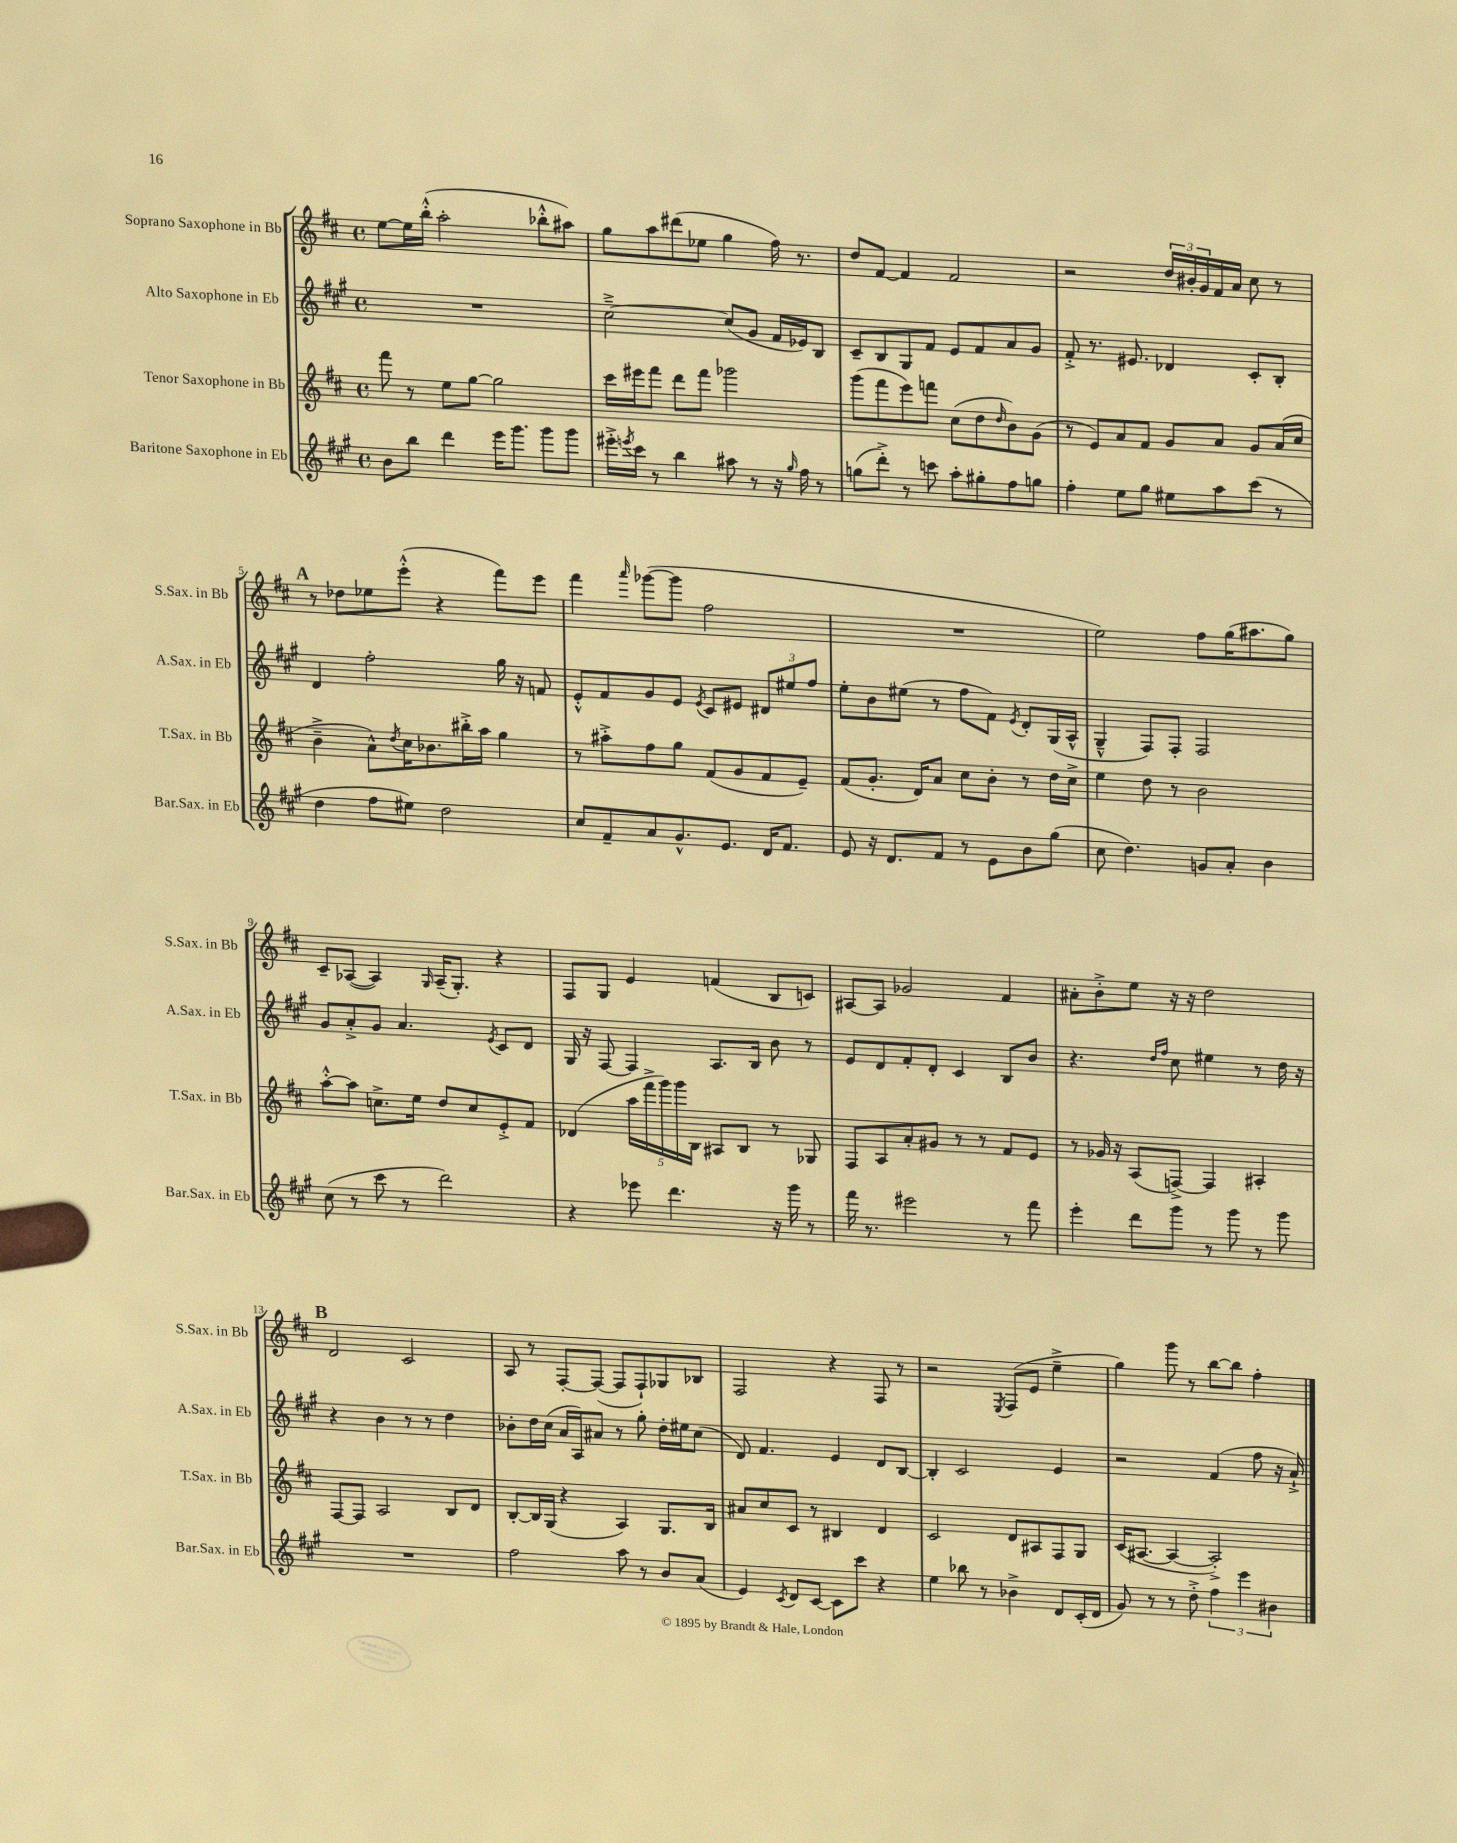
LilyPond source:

<<
\new StaffGroup <<
\new Staff = "s0" \with { instrumentName = "Soprano Saxophone in Bb" shortInstrumentName = "S.Sax. in Bb" } {
    \clef treble \key d \major \defaultTimeSignature \time 4/4
    e''8~ e''16 b''16-.-^( a''2-. bes''8-.-^ ais''8) |
    g''8 a''8 dis'''8( ees''8 g''4 fis''16) r8. |
    d''8 fis'8~ fis'4 fis'2 |
    r2 \tuplet 3/2 { d''16 bis'16-. g'16 } fis'16 a'16 cis''8 r8 |
    \mark \markup { \bold "A" } r8 des''8 ees''8 e'''8-.-^( r4 fis'''8) e'''8 |
    fis'''4 \grace { a'''16 } ges'''8~( ges'''8 fis''2 |
    R1 |
    e''2) fis''8 g''16( ais''8. g''8) |
    cis'8-- aes8~( aes4) \grace { g16 } aes16--( g8.-.) r4 |
    fis8 g8 e'4 f'4( b8 c'8) |
    ais8~ ais8 ges'2 fis'4 |
    ais'8-. b'8-.-> e''8 r16 r16 d''2 |
    \mark \markup { \bold "B" } d'2 cis'2 |
    a8 r8 fis8~-. fis8~( fis8 fis8-!) ges8 bes8 |
    fis2 r4 fis8 r8 |
    r2 \acciaccatura { e8 } fis8( e'8 e''4---> |
    g''4) g'''8 r8 b''8~ b''8 fis''4-. \bar "|." |
}
\new Staff = "s1" \with { instrumentName = "Alto Saxophone in Eb" shortInstrumentName = "A.Sax. in Eb" } {
    \clef treble \key a \major \defaultTimeSignature \time 4/4
    R1 |
    cis''2~---> cis''8( gis'8 fis'16 ees'16) b8 |
    cis'8-- b8 gis8 fis'8 e'8 fis'8 a'8 gis'8 |
    fis'8-.-> r8. eis'8. des'4 cis'8-. b8-. |
    \mark \markup { \bold "A" } d'4 fis''2-. gis''16 r16 f'8 |
    e'8-.-^ fis'8 gis'8 e'8 \acciaccatura { e'8 } cis'8 eis'8 \tuplet 3/2 { dis'8 eis''8 fis''8 } |
    e''8-. b'8 eis''8( r8 fis''8 fis'8) \acciaccatura { e'8 } d'8-. gis16( a16-^ |
    gis4---^ fis8) fis8-. fis2 |
    gis'8 a'8-.-> gis'8 a'4. \acciaccatura { e'8 } cis'8 d'8 |
    gis16 r16 fis8~ fis4 a8. b16 b'8 r8 |
    e'8 d'8 fis'8-. d'8-. cis'4 b8 b'8 |
    r4. \grace { d''16 fis''16 } cis''8 eis''4 r8 d''16 r16 |
    \mark \markup { \bold "B" } r4 b'4 r8 r8 d''4 |
    bes'8-. d''16 cis''16( a'16 a16) ais'8 r8 gis''8-. d''16-. eis''16 cis''8( |
    d'8) fis'4. e'4 d'8 b8~ |
    b4-. cis'2 e'4 |
    r2 fis'4( fis''8 r16 a'16-!->) \bar "|." |
}
\new Staff = "s2" \with { instrumentName = "Tenor Saxophone in Bb" shortInstrumentName = "T.Sax. in Bb" } {
    \clef treble \key d \major \defaultTimeSignature \time 4/4
    fis'''8 r8 e''8 g''8~ g''2 |
    cis'''16 eis'''16 fis'''8 d'''8 fis'''8 ges'''2 |
    g'''8( fis'''8 e'''8) f'''8 cis''8( d''8 \grace { d''16 } b'8) g'8( |
    r8 e'8) a'8 fis'8 g'8 a'8 g'8 a'16( cis''16 |
    \mark \markup { \bold "A" } b'4---> a'8-^) \acciaccatura { d''8 } cis''16 bes'8. bis''16-.-> a''16 g''4 |
    r8 ais''8-.-> fis''8 g''8 fis'8( g'8 fis'8 e'8--) |
    fis'8( g'8.-. d'16) a'8 cis''8 b'8-. r8 d''16 cis''16-> |
    e''4 d''8 r8 b'2 |
    a''8~-.-^ a''8 c''8.-> e''16 d''8 c''8 e'8-.-> fis'8 |
    des'4( \tuplet 5/4 { a''16 fis'''16-> g'''16) g'''16 b16 } ais8 b8 r8 ges8 |
    fis8 a8 a'8-. gis'8 r8 r8 fis'8 e'8 |
    r8 ges'16 r16 a8( f8~->) f4 ais4-. |
    \mark \markup { \bold "B" } fis8~ fis8 a2 b8 d'8 |
    b8~-. b16 g16( r4 a4) g8. b16 |
    ais'8 cis''8 cis'8 r8 bis4 d'4 |
    cis'2 d'8 ais8 fis8 g8 |
    cis'16( ais8.~ ais4~ ais2-.->) \bar "|." |
}
\new Staff = "s3" \with { instrumentName = "Baritone Saxophone in Eb" shortInstrumentName = "Bar.Sax. in Eb" } {
    \clef treble \key a \major \defaultTimeSignature \time 4/4
    b'8 b''8 d'''4 e'''16 gis'''8. gis'''8 gis'''8 |
    eis'''16-.-> \acciaccatura { e'''8 } cis'''16 r8 b''4 ais''8 r8 r16 \grace { gis''16 } fis''16 r8 |
    g''8( d'''8-.->) r8 c'''8 a''8-. gis''8-. fis''8 g''8 |
    fis''4-. e''8 gis''8 eis''8 a''8 cis'''8( r8 |
    \mark \markup { \bold "A" } d''4 fis''8 eis''8) d''2 |
    cis''8 fis'8-- a'8 gis'8.-^ e'8. d'16 fis'8. |
    e'8 r16 d'8. fis'8 r8 e'8 b'8 gis''8( |
    cis''8 d''4.) g'8 a'8-. b'4 |
    cis''8( r8 cis'''8 r8 d'''2) |
    r4 ees'''8 d'''4. r16 gis'''16 r8 |
    fis'''16 r8. eis'''2 r8 fis'''8 |
    e'''4-. d'''8 gis'''8 r8 gis'''8 r8 gis'''8 |
    \mark \markup { \bold "B" } R1 |
    fis''2 a''8 r8 b'8 a'8( |
    e'4) \acciaccatura { cis'8 } d'8 cis'8~ cis'8 cis'''8 r4 |
    e''4 bes''8 r8 bes'4-> d'8 cis'16-.( d'16 |
    gis'8) r8 r8 d''8-.-> \tuplet 3/2 { fis''4 e'''4 bis'4 } \bar "|." |
}
>>
>>
